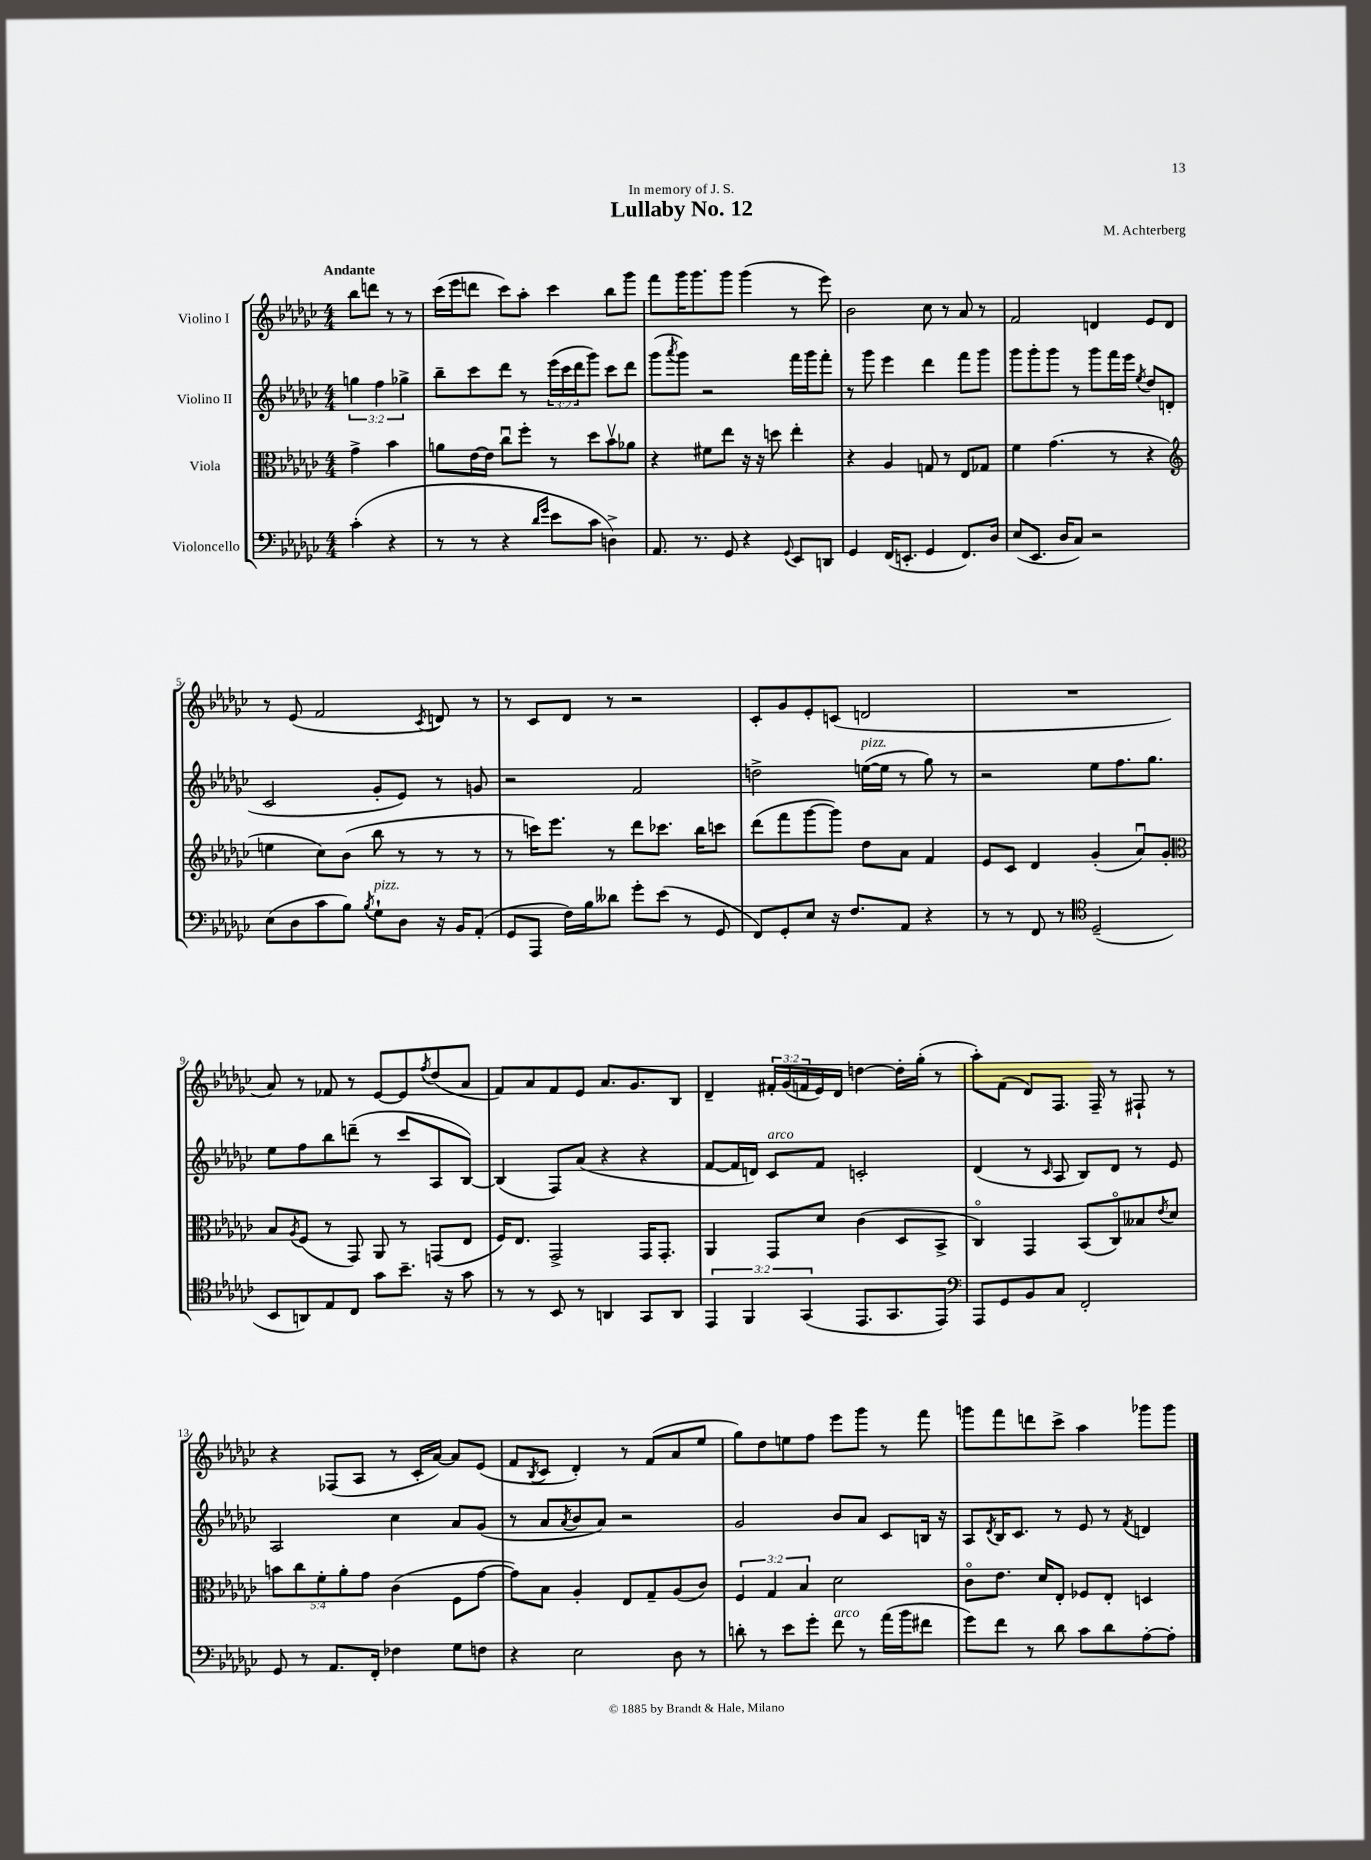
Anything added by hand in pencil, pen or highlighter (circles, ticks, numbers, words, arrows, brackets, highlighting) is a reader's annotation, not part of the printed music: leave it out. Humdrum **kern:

**kern	**kern	**kern	**kern
*staff4	*staff3	*staff2	*staff1
*clefF4	*clefC3	*clefG2	*clefG2
*k[b-e-a-d-g-c-]	*k[b-e-a-d-g-c-]	*k[b-e-a-d-g-c-]	*k[b-e-a-d-g-c-]
*M4/4	*M4/4	*M4/4	*M4/4
(4c-'\	4g-^\	6gg\	8bb-\L
.	.	.	8ddd\J
.	.	6ff\	.
4r	4b-\	.	8r
.	.	6gg-^\	.
.	.	.	8r
=	=	=	=
8r	8a\L	8bb-~\L	(16ccc-\LL
.	.	.	16eee-\J
8r	[16e-\L	8ccc-\	8ddd\J
.	16e-\]JJ	.	.
4r	8cc-u\L	8ddd-\J	8ccc-\L)
.	8ff'\J	8r	8aa-'\J
16qqd-/LL	.	.	.
16qqg-/JJ	.	.	.
8e-\L	8r	(24eee-\LL	4ccc-\
.	.	24ccc-\	.
.	.	24ddd-\J	.
8c-\J	8dd-\L	8ggg-\J)	.
4D^\)	8b-v\	8ccc-\L	8bb-\L
.	8a-\J	8ddd-\J	8ggg-\J
=	=	=	=
8.AA-/	4r	(8ggg-\L	8fff\L
.	.	8qaaa-/	.
.	.	8ggg-\J)	16ggg-\K
8.r	.	.	8.ggg-\
.	8f#\L	2r	.
8GG-/	8ee-\J	.	8ggg-\J
4r	16r	.	(4ggg-\
.	16r	.	.
.	8dd\	.	.
8qqGG-/	.	.	.
8EE-/L	4ee-'\	16fff\LL	8r
.	.	16ggg-\J	.
8DD/J	.	8fff'\J	8eee-\)
=	=	=	=
4GG-/	4r	8r	2b-\
.	.	8ggg-\	.
(16FF/LK	4A-/	4eee-\	.
8.EE'/J	.	.	.
4GG-/	8G/	4ddd-\	8cc-\
.	8r	.	8r
8.FF/L)	8E-/L	8fff\L	8a-/
.	8G-/J	8ggg-\J	8r
16D-/Jk	.	.	.
=	=	=	=
(8E-/L	4f\	8ggg-\L	2f/
8.EE-/J	.	8ggg-'\	.
.	(4.g-\	8ggg-\J	.
16D-/LK	.	.	.
8C-/J)	.	8r	.
2r	.	8ggg-\L	4d/
.	8r	16fff\L	.
.	.	16eee-\JJ	.
.	.	8qee-/	.
.	4r	8dd-/L	8e-/L
.	.	(8d/J	8d/J
=	=	=	=
*	*clefG2	*	*
(8E-\L	4ee\	2c-/	8r
8D-\	.	.	(8e-/
8c-\	8cc-\L)	.	2f/
8B-\J)	(8b-\J	.	.
8qB-/	.	.	.
8G-`\L	8bb-\	8g-'/L	.
8D-\J	8r	8e-/J)	.
.	.	.	8qc-/
16r	8r	8r	8d/)
16BB-/LK	.	.	.
(8AA-'/J	8r	8g/	8r
=	=	=	=
8GG-/L	8r	2r	8r
8AAA-/J	16ccc\LK)	.	8c-/L
.	8.eee-\J	.	.
16F\LL)	.	.	8d-/J
16B-\J	.	.	.
8d--\J	8r	.	8r
8g-'\L	8ddd-\L	2f/	2r
(8e-\J	8.ccc-\J	.	.
8r	.	.	.
.	16bb-\LK	.	.
8GG-/	8ccc\J	.	.
=	=	=	=
8FF/L)	(8ddd-\L	2dd^\	8c-'/L
8GG-'/	8fff\	.	8g-/
8E-/J	[8ggg-\	.	8e-'/
16r	8ggg-\]J)	.	(8c/J
8.F/L	.	.	.
.	8dd-\L	([16ee\LL	2d/
.	.	16ee\]JJ	.
8AA-/J	8a-\J	8r	.
4r	4f/	8gg-\)	.
.	.	8r	.
=	=	=	=
8r	8e-/L	2r	1r
8r	8c-/J	.	.
8FF/	4d-/	.	.
8r	.	.	.
*clefC4	*	*	*
(2D-~/	(4g-'/	8ee-\L	.
.	.	8.ff\	.
.	8a-u/L)	.	.
.	.	8.gg-\J	.
.	8g-'/J	.	.
=	=	=	=
*	*clefC3	*	*
8BB-/L	8B-/L	8ee-\L	8a-/)
.	8qA-/	.	.
8AA/)	(8F/J	8ff\	8r
8E-/	8r	8bb-\	8f-/
8C-/J	8GG-/)	(8ddd~\J	8r
8g-\L	8AA-/	8r	[8e-/L
8.b-~\J	8r	8ccc-/L	8e-/]
.	.	.	8qff/
.	(8GG/L	8A-/	(8dd-/
16r	.	.	.
8g-\	8E-/J	[8B-/J)	8a-/J
=	=	=	=
8r	16F/LK)	(4B-/]	8f/L)
.	8.E-/J	.	.
8r	.	.	8a-/
8BB-/	2GG-^/	8F/L)	8f/
8r	.	(8a-/J	8e-/J
4AA/	.	4r	8.a-/L
.	.	.	8.g-/
8GG-/L	16GG-/LK	4r	.
.	8.GG-'/J	.	.
8AA/J	.	.	8B-/J
=	=	=	=
6EE-/	4AA-/	[8f/L	4d-~/
.	.	16f/]L	.
6FF/	.	.	.
.	.	16d/JJ)	.
.	8GG-/L	8c-/L	24f#'/LL
.	.	.	(24g-/
(6GG-/	.	.	24f/
.	8d-/J	8f/J	16e-/)
.	.	.	16d-/JJ
8.EE-/L	(4c-\	2c'/	[4dd\
8.GG-/	.	.	.
.	8D-/L	.	16dd'\]LL
.	.	.	(16gg-'\JJ
8EE-/J)	8BB-^/J	.	8r
=	=	=	=
*clefF4	*	*	*
8AAA-/L	4C-o/)	(4d-/	8aa-'\L)
8GG-/	.	.	(8f\J
8BB-/	4GG-/	8r	8d-/L)
.	.	16qqc-/	.
8C-/J	.	8A-/	8.F/J
2FF'/	(8BB-/L	8B-/L)	.
.	.	.	16F~/
.	8C-o/)	8d-/J	8r
.	8B--/	8r	8F#`/
.	8qe-/	.	.
.	8d-/J	8e-/	8r
=	=	=	=
8GG-/	10b\L	2A-/	4r
.	10cc-\	.	.
8r	.	.	.
.	10f'\	.	.
8.AA-/L	.	.	(8F-/L
.	10a-'\	.	.
.	.	.	8A-/J
.	10g-\J	.	.
16FF'/Jk	.	.	.
4F-\	(4c-\	4cc-\	8r
.	.	.	16c-'/LL
.	.	.	[16a-/JJ)
8G-\L	8F\L	8a-/L	8a-/]L
8F\J	[8g-\J	(8g-/J	(8e-/J
=	=	=	=
4r	8g-\]L)	8r	8f/L
.	.	.	8qB-/
.	8B-\J	8a-/L	8c-/J
.	.	8qa-/	.
2E-\	4A-'/	8b-/	4d-'/)
.	.	8a-/J)	.
.	8E-/L	2r	8r
.	8G-~/	.	(8f/L
8D-\	(8A-/	.	8a-/
8r	8c-/J)	.	8ee-/J
=	=	=	=
8d'\	6F/	2g-/	8gg-\L)
8r	.	.	8dd-\
.	6G-/	.	.
8e-\L	.	.	8ee\
.	6B-/	.	.
8g-'\J	.	.	8ff\J
8f\	2d-\	8b-/L	8eee-\L
8r	.	8a-/J	8ggg-\J
(16a-\LL	.	8c-/L	8r
16b-\J	.	.	.
8f#\J	.	16B/Jk	8fff\
.	.	16r	.
=	=	=	=
8g-\L)	8c-o\L	8A-/L	8ggg\L
.	.	8qd-/	.
8f\J	8.e-\J	16B-/K	8fff\
.	.	8.c-/J	.
8r	.	.	8ddd\
.	16d-/LK	.	.
8d-\	8E-'/J	8r	8ccc-^\J
8c-\L	8F-/L	8e-/	4aa-\
8d-\	8E-'/J	8r	.
.	.	8qf/	.
[8A-'\	4D/	4d/	8ggg-\L
8A-'\]J	.	.	8ggg-\J
==	==	==	==
*-	*-	*-	*-
